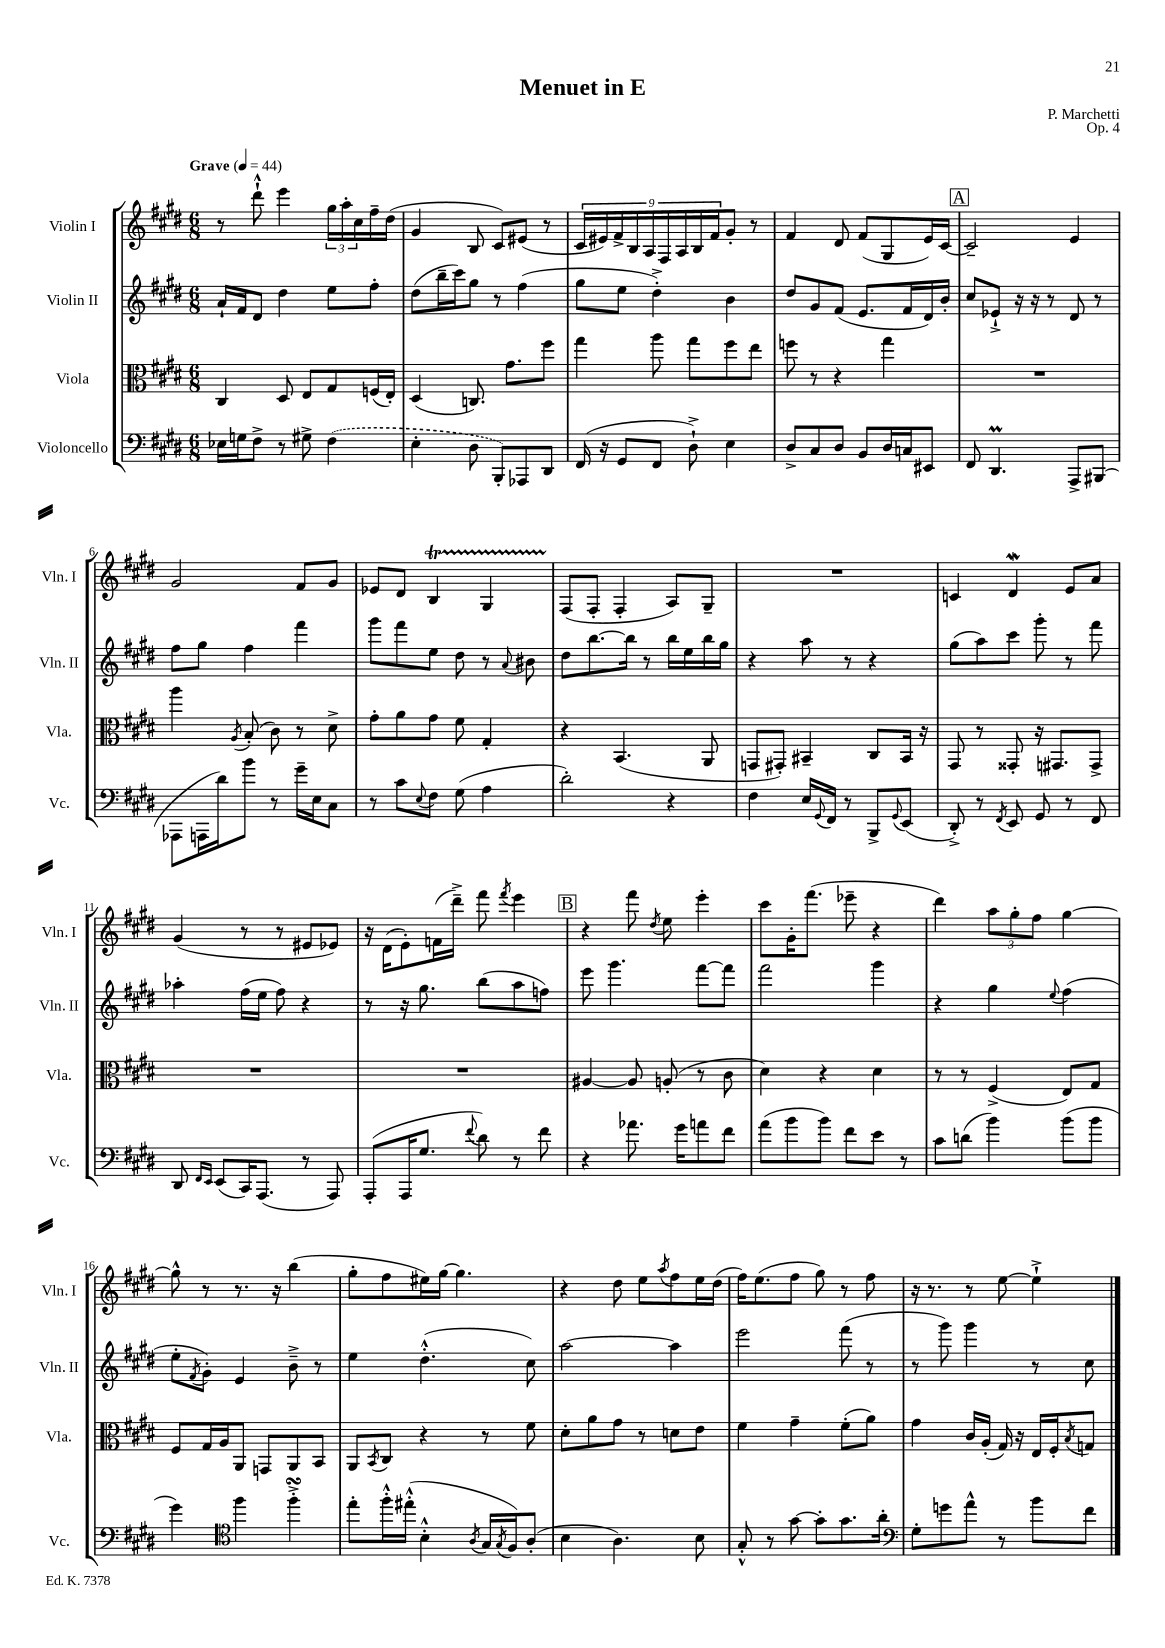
\header { title = "Menuet in E" composer = "P. Marchetti" opus = "Op. 4" }
<<
\new StaffGroup <<
\new Staff = "s0" \with { instrumentName = "Violin I" shortInstrumentName = "Vln. I" } {
    \clef treble \key e \major \numericTimeSignature \time 6/8 \tempo "Grave" 4 = 44
    r8 dis'''8-!-^ e'''4 \tuplet 3/2 { gis''16 a''16-. cis''16 } fis''16-- dis''16( |
    gis'4 b8 cis'8) eis'8( r8 |
    \tuplet 9/8 { cis'16 eis'16) fis'16-> b16 a16 fis16 a16 b16 fis'16 } gis'8-. r8 |
    fis'4 dis'8 fis'8( gis8 e'16) cis'16~ |
    \mark \markup { \box "A" } cis'2-- e'4 |
    gis'2 fis'8 gis'8 |
    ees'8 dis'8 b4\startTrillSpan gis4 |
    fis8\stopTrillSpan( fis8-. fis4-. a8) gis8-- |
    R2. |
    c'4 dis'4\mordent e'8 a'8 |
    gis'4( r8 r8 eis'8 ees'8) |
    r16 dis'16( e'8-.) f'16( dis'''16--->) fis'''8 \acciaccatura { fis'''8 } e'''4 |
    \mark \markup { \box "B" } r4 fis'''8 \acciaccatura { dis''8 } e''8 e'''4-. |
    cis'''8 gis'16-. fis'''8.( ees'''8-- r4 |
    dis'''4) \tuplet 3/2 { a''8 gis''8-. fis''8 } gis''4~ |
    gis''8-^ r8 r8. r16 b''4( |
    gis''8-. fis''8 eis''16) gis''16~ gis''4. |
    r4 dis''8 e''8 \acciaccatura { a''8 } fis''8 e''16 dis''16( |
    fis''16) e''8.( fis''8 gis''8) r8 fis''8 |
    r16 r8. r8 e''8~ e''4-!-> \bar "|." |
}
\new Staff = "s1" \with { instrumentName = "Violin II" shortInstrumentName = "Vln. II" } {
    \clef treble \key e \major \numericTimeSignature \time 6/8
    a'16-! fis'16 dis'8 dis''4 e''8 fis''8-. |
    dis''8( b''16-- cis'''16) gis''8 r8 fis''4( |
    gis''8 e''8 dis''4-.->) b'4 |
    dis''8 gis'8 fis'8( e'8. fis'16 dis'16) b'16-. |
    \mark \markup { \box "A" } cis''8 ees'8-!-> r16 r16 r8 dis'8 r8 |
    fis''8 gis''8 fis''4 fis'''4 |
    gis'''8 fis'''8 e''8 dis''8 r8 \appoggiatura { a'8 } bis'8 |
    dis''8 b''8.~ b''16 r8 b''16 e''16 b''16 gis''16 |
    r4 a''8 r8 r4 |
    gis''8( a''8) cis'''8 gis'''8-. r8 fis'''8 |
    aes''4-. fis''16( e''16 fis''8) r4 |
    r8 r16 gis''8. b''8( a''8 f''8) |
    \mark \markup { \box "B" } e'''8 gis'''4. fis'''8~ fis'''8 |
    fis'''2 gis'''4 |
    r4 gis''4 \appoggiatura { e''8 } fis''4( |
    e''8-. \acciaccatura { fis'8 } gis'8-.) e'4 b'8---> r8 |
    e''4 dis''4.-.-^( cis''8) |
    a''2~ a''4 |
    e'''2 fis'''8( r8 |
    r8 gis'''8) gis'''4 r8 cis''8 \bar "|." |
}
\new Staff = "s2" \with { instrumentName = "Viola" shortInstrumentName = "Vla." } {
    \clef alto \key e \major \numericTimeSignature \time 6/8
    cis4 dis8 e8 gis8 f16( e16-.) |
    dis4( c8.) gis'8. fis''8 |
    gis''4 a''8 gis''8 fis''8 e''8 |
    f''8 r8 r4 gis''4 |
    \mark \markup { \box "A" } R2. |
    a''4 \acciaccatura { a8 } b8-.( cis'8) r8 dis'8-> |
    gis'8-. a'8 gis'8 fis'8 gis4-. |
    r4 b,4.( a,8 |
    g,8 gis,8-.) bis,4-- cis8 bis,16 r16 |
    gis,8 r8 gisis,8-. r16 gis,8. gis,8-> |
    R2. |
    R2. |
    \mark \markup { \box "B" } ais4~ ais8 a8-.( r8 cis'8 |
    dis'4) r4 dis'4 |
    r8 r8 fis4->( e8) gis8 |
    fis8 gis16 a16 a,8 g,8 a,8 b,8 |
    a,8 \acciaccatura { b,8 } cis8 r4 r8 fis'8 |
    dis'8-. a'8 gis'8 r8 d'8 e'8 |
    fis'4 gis'4-- fis'8-.( a'8) |
    gis'4 cis'16 a16-.( gis16) r16 e16 fis16-. \acciaccatura { b8 } g8 \bar "|." |
}
\new Staff = "s3" \with { instrumentName = "Violoncello" shortInstrumentName = "Vc." } {
    \clef bass \key e \major \numericTimeSignature \time 6/8
    ees16 g16 fis8-> r8 gis8-> \once \slurDashed fis4( |
    e4-. dis8 b,,8-.) aes,,8 dis,8 |
    fis,16( r16 gis,8 fis,8 dis8-!->) e4 |
    dis8-> cis8 dis8 b,8 dis16 c16 eis,8 |
    \mark \markup { \box "A" } fis,8 dis,4.\prall a,,8-> bis,,8( |
    aes,,8 a,,16 dis'16) b'8 r8 gis'16-- e16 cis8 |
    r8 cis'8 \appoggiatura { e8 } fis8 gis8( a4 |
    dis'2-.) r4 |
    fis4 e16 \appoggiatura { gis,8 } fis,16 r8 b,,8-> \appoggiatura { gis,8 } e,8( |
    dis,8-.->) r8 \acciaccatura { fis,8 } e,8 gis,8 r8 fis,8 |
    dis,8 \grace { fis,16 e,16 } e,8( cis,16) a,,8.( r8 a,,8) |
    a,,8-.( a,,16 gis8. \appoggiatura { fis'8 } dis'8) r8 fis'8 |
    \mark \markup { \box "B" } r4 aes'8. gis'16 a'8 fis'8 |
    a'8( b'8 b'8) fis'8 e'8 r8 |
    cis'8 d'8( b'4) b'8( b'8 |
    gis'4) \clef tenor fis''4 fis''4-.->\turn |
    e''8-. fis''16-.-^ eis''16-.-^( b4-.-^ \acciaccatura { a8 } gis16 \acciaccatura { gis8 } fis16) a8-.( |
    b4 a4.) b8 |
    gis8-.-^ r8 gis'8~ gis'8-. gis'8. a'16-. |
    \clef bass gis8-. g'8 a'8-^ r8 b'8 fis'8 \bar "|." |
}
>>
>>
